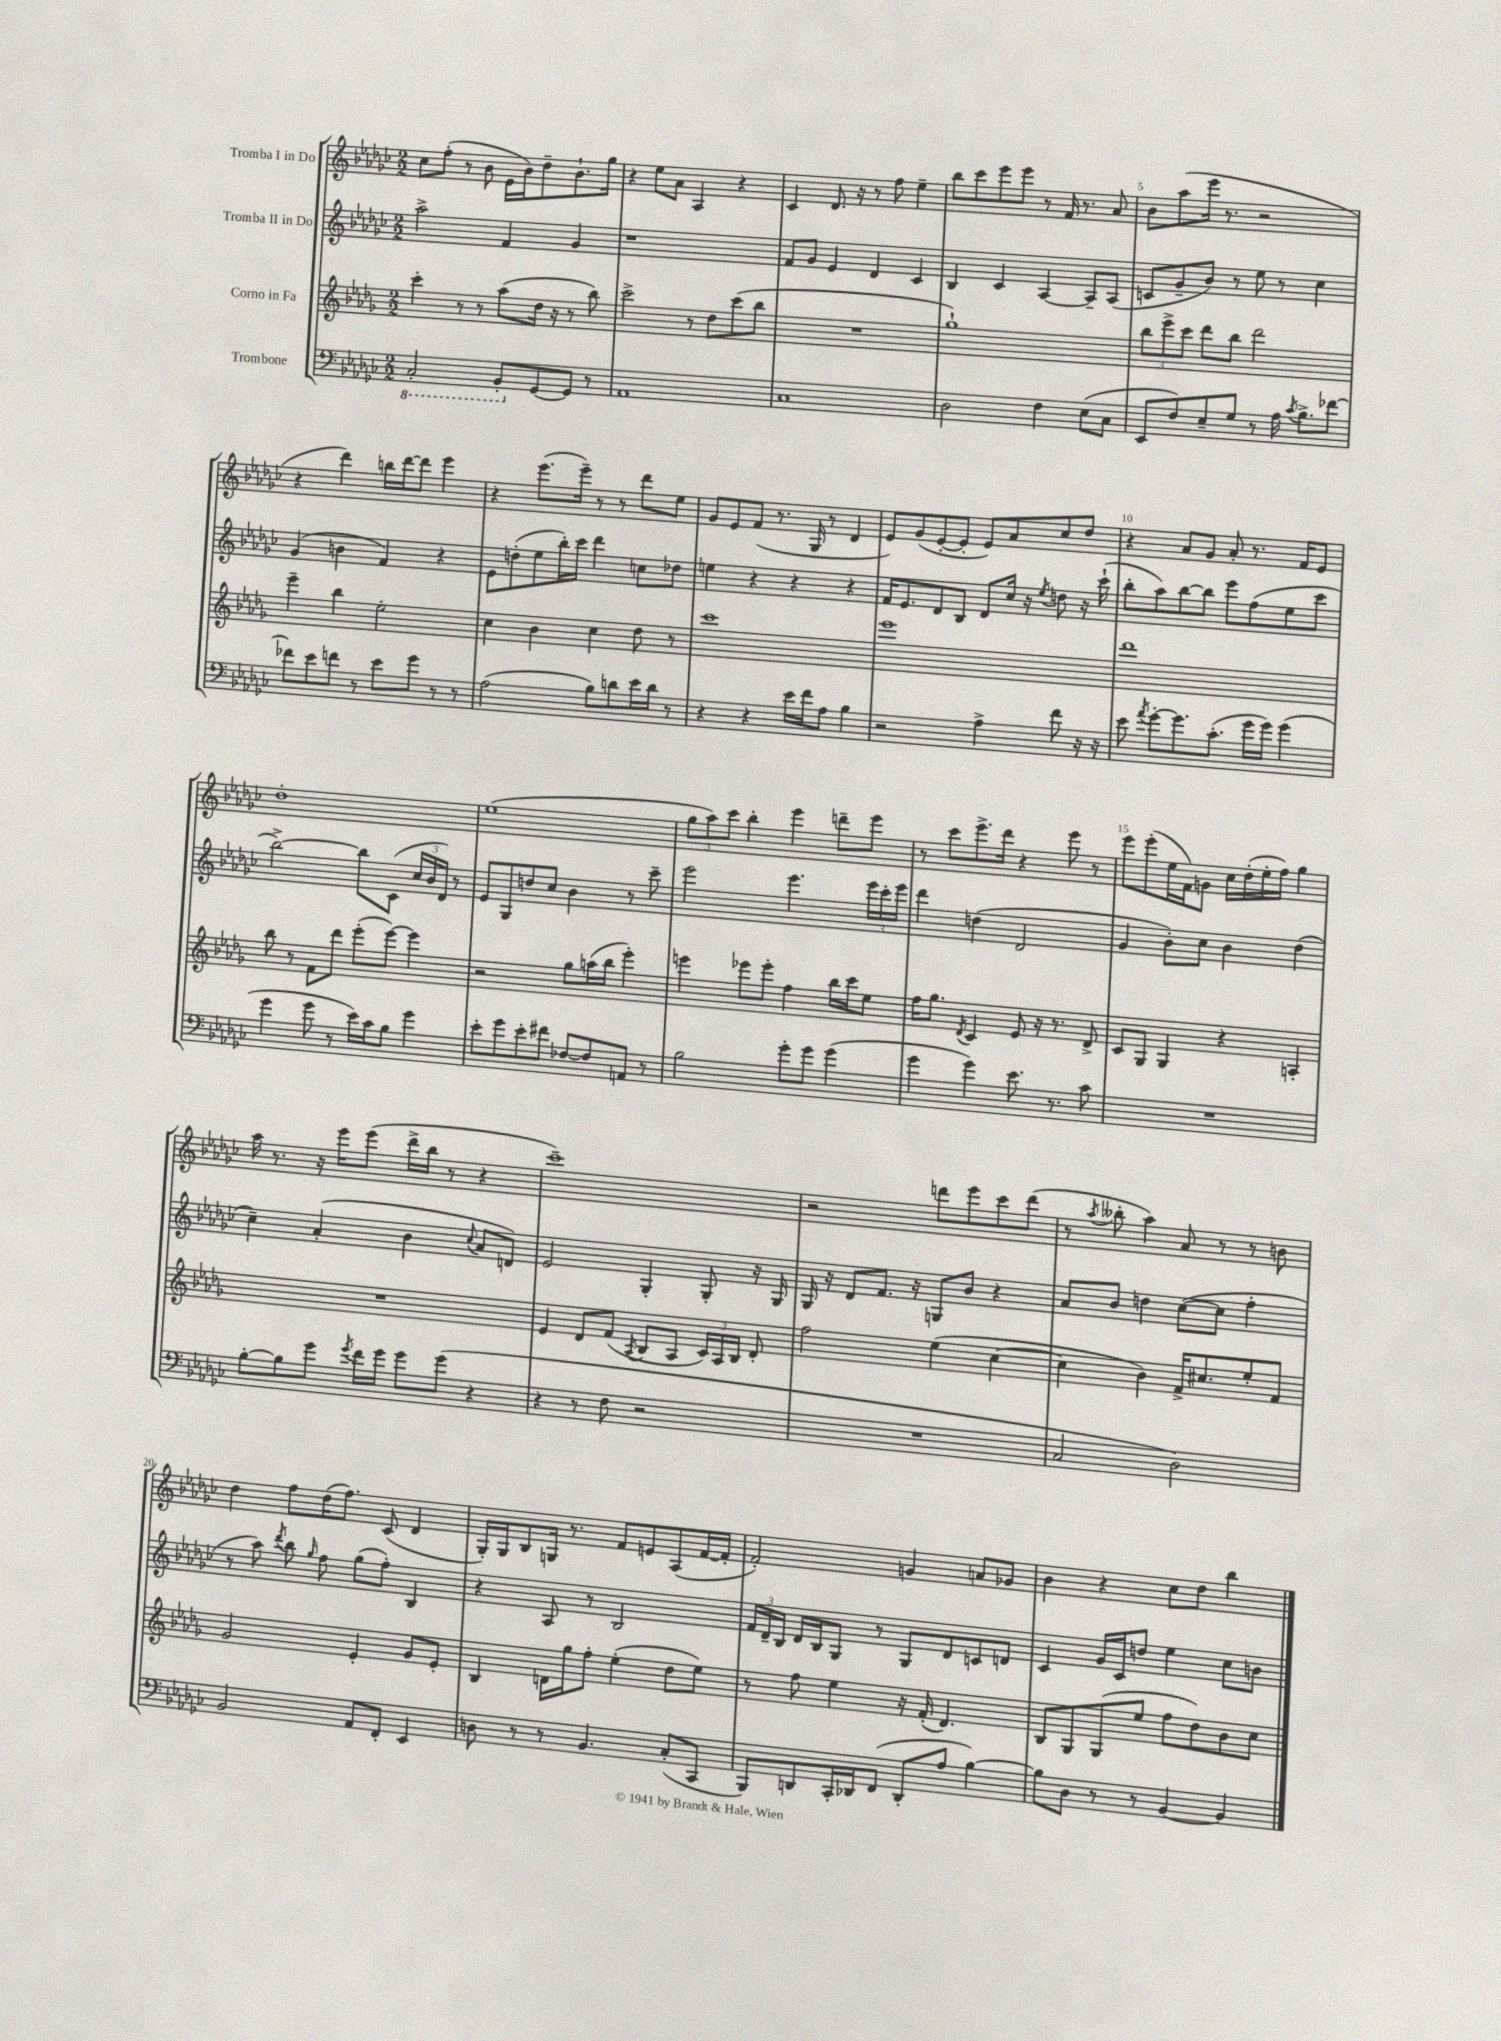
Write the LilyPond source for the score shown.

<<
\new StaffGroup <<
\new Staff = "s0" \with { instrumentName = "Tromba I in Do" } {
    \clef treble \key ges \major \numericTimeSignature \time 2/2
    \autoBeamOff ces''8[ f''8]-.( r8 bes'8 ees'16[ bes'16) des''8-- bes'8.-! ges''16] |
    r4 ees''8[ aes'8] aes4 r4 |
    ces'4 des'8. r16 r8 f''8 ees''4-- |
    bes''8[ ces'''8 ees'''8 ees'''8] r8 f'16 r8. aes'8 |
    bes'8[ aes''8( ees'''16] r8. r2 |
    r4 des'''4) b''16[ des'''16~ des'''8] ees'''4 |
    r4 ees'''8.[( ees'''16]--) r8 r8 des'''8[ ees''8] |
    ges'8[ ees'8 f'8]( r8. ges16 r8 des'4 |
    ees'8[) ges'8( ees'8~-. ees'8]-. ees'8[) aes'8 ces''8 des''8] |
    r4 aes'8[ ges'8] aes'8-. r8. f'16[ ees'8] |
    des''1-. |
    ees''1( |
    \tuplet 3/2 { ges''8[ aes''8) ces'''8] } bes''4-. ees'''4 d'''8[-- ees'''8] |
    r8 ces'''8[ ees'''8.-> des'''16] r4 ees'''8 r8 |
    ees'''8[ ees'''8-.( ees''16 f'16) g'8] ces''16[ des''16-.( ees''16-. f''16]) ges''4 |
    aes''16 r8. r16 ees'''16[ ees'''8]( des'''16[-> bes''16] r8 r4 |
    ces'''1--) |
    r2 d'''8[ ees'''8 ces'''8 d'''8]( |
    r8 \acciaccatura { aes''8 } beses''8-. aes''4) aes'8 r8 r8 b'8 |
    des''4 f''8[ des''16( f''8.]) ces'8( des'4 |
    ges16[-.) ges16 bes8 g16] r8. f'8[ e'8 aes8( f'16~ f'16]-. |
    f'2-.) g'4 a'8[ ges'8] |
    bes'4 r4 ces''8[ des''8] bes''4 \bar "|." |
}
\new Staff = "s1" \with { instrumentName = "Tromba II in Do" } {
    \clef treble \key ges \major \numericTimeSignature \time 2/2
    \autoBeamOff aes''2-> f'4 ges'4 |
    r1 |
    f'8[ ges'8] ees'4 des'4 ces'4 |
    bes4 ces'4 aes4~ aes8[-- aes8]( |
    c'8[ ges'8-- bes'8]) r8 ees''8 r8 ces''4 |
    ges'4( b'4 f'4) r4 |
    ees'8[ d''8-.( ees''8 bes''16-.) ces'''16] des'''4 c''8[ des''8] |
    e''4 r4 r4 r4 |
    f'16[ ees'8. des'8 bes8] des'8[ ces''16] r16 \acciaccatura { ees''8 } d''8 r16 ces'''16-!( |
    bes''8[-. aes''8) bes''8~ bes''8] ees'''8[ f''8( ees''8 ces'''8] |
    bes''2~->) bes''8[ ces'8]( \tuplet 3/2 { ces''16[ bes'16 des'16]) } r8 |
    ees'8[ ges8 d''8 ces''8] bes'4 r8 ces'''8-- |
    ees'''2 ees'''4. \tuplet 3/2 { ees'''16[ ces'''16-. ees'''16] } |
    des'''4 d''4( des'2 |
    ges'4 bes'8[-.) ces''8] bes'4 des''4( |
    ces''4--) aes'4-.( bes'4 \appoggiatura { ces''8 } aes'8[ d'8]) |
    ees'2 ges4-. ges8-. r16 ges16 |
    ges16 r16 des'8[ f'8.] r16 g8[ bes'8] r4 |
    aes'8[ bes'8] d''4 ces''8[~( ces''8] f''4-. |
    r8 aes''8) \acciaccatura { des'''8 } bes''8 \grace { ges''16 } f''8 ges''8[( f''8]-.) bes4 |
    r4 aes8 r8 bes2 |
    \tuplet 3/2 { f'16[ des'16-- bes16] } des'16[ bes16 ges8] r8 ges8[ des'8 c'8 d'8] |
    ces'4 ges'16[ ces'16 d''8] ees''4 ces''8[ b'8] \bar "|." |
}
\new Staff = "s2" \with { instrumentName = "Corno in Fa" } {
    \clef treble \key des \major \numericTimeSignature \time 2/2
    \autoBeamOff c'''4-. r8 r8 aes''8[( des''16] r16 r8 bes''8) |
    c'''2-> r8 des''8[ c'''8( bes''8] |
    R1 |
    ges''1-!) |
    \tuplet 3/2 { bes''8[ ees'''8-> c'''8] } des'''8[ bes''8] des'''2 |
    ees'''4-- bes''4 ees''2-. |
    c''4 bes'4 c''4 des''8 r8 |
    c'''1 |
    ees'''1 |
    des'''1 |
    bes''8 r8 f'8[ des'''8] ees'''8[-.( ees'''8]~) ees'''4 |
    r2 ges''8[ a''16( bes''16] ees'''4-.) |
    e'''4 ees'''8[ ees'''8]-. f''4 bes''16[ c'''16 ees''8] |
    f''16[ ges''8.] \acciaccatura { des'8 } c'4 ees'8 r16 r8. des'8-> |
    c'8[ ges8] ges4 r4 a4-. |
    R1 |
    ees'4 des'8[ f'8]( \acciaccatura { aes8 } bes8[ aes8] \tuplet 3/2 { c'16[) aes16 bes16] } des'8-. |
    f''2 ees''4( c''4~ |
    c''4 bes'4) f'16[-> cis''8. ees''8-. f'8] |
    ges'2 ees'4-. ges'8[ ees'8]-. |
    bes4 d'16[ ges''16 f''8]-. ees''4-.( des''8[ ees''8]) |
    r8 f''8 ees''4 r16 f'16-.( des'4.) |
    bes8[ ges8 ges8( ees''8] f''8[ des''8) bes'8 c''8] \bar "|." |
}
\new Staff = "s3" \with { instrumentName = "Trombone" } {
    \clef bass \key ges \major \numericTimeSignature \time 2/2
    \autoBeamOff \ottava #-1 ces,2-. bes,,8[-. \ottava #0 ges,8~ ges,8] r8 |
    aes,1 |
    ces1 |
    des2 f4 ees8[( ces8] |
    ees,8[ f8) ees8-- ges8] r8 aes16 \acciaccatura { ces'8 } bes8.[-> fes'8]~ |
    fes'8[ ees'8 f'8] r8 ees'8[ ges'8] r8 r8 |
    aes2( bes8[) d'8 ees'16 d'16] r8 |
    r4 r4 ees'16[ f'16 aes8] bes4 |
    r2 aes4-> f'8 r16 r16 |
    ees'8 \acciaccatura { aes'8 } ges'8[~-. ges'8. ces'8.]-.( ges'16[ ges'16]) ges'4( |
    ges'4 ges'8 r8 ees'16[) ces'16 bes8] ges'4 |
    ees'8[-. ges'8 ees'8-. fis'8] fes8[~ fes8 a,8] r8 |
    bes2 ges'8[-. ges'8] ges'4( |
    ges'4 ges'4) ees'8. r8. ces'8 |
    R1 |
    bes8[~-. bes8 ges'8] \acciaccatura { ges'8 } f'16[ ges'16] ges'8[ ges'8]( r4 |
    r4 r8 f8 r2 |
    R1 |
    ces2 des2) |
    bes,2 aes,8[ f,8]-. ees,4 |
    d8 r8 r8 bes,4. ces8[-.( ces,8] |
    bes,,8[) d,8 ces,16-. des,16 f,8]( des,8[-. aes8] bes4~) |
    bes8[ des8] r8 r8 bes,4~ bes,4 \bar "|." |
}
>>
>>
\layout { \context { \Score \override BarNumber.break-visibility = ##(#f #t #t) barNumberVisibility = #(every-nth-bar-number-visible 5) } }
